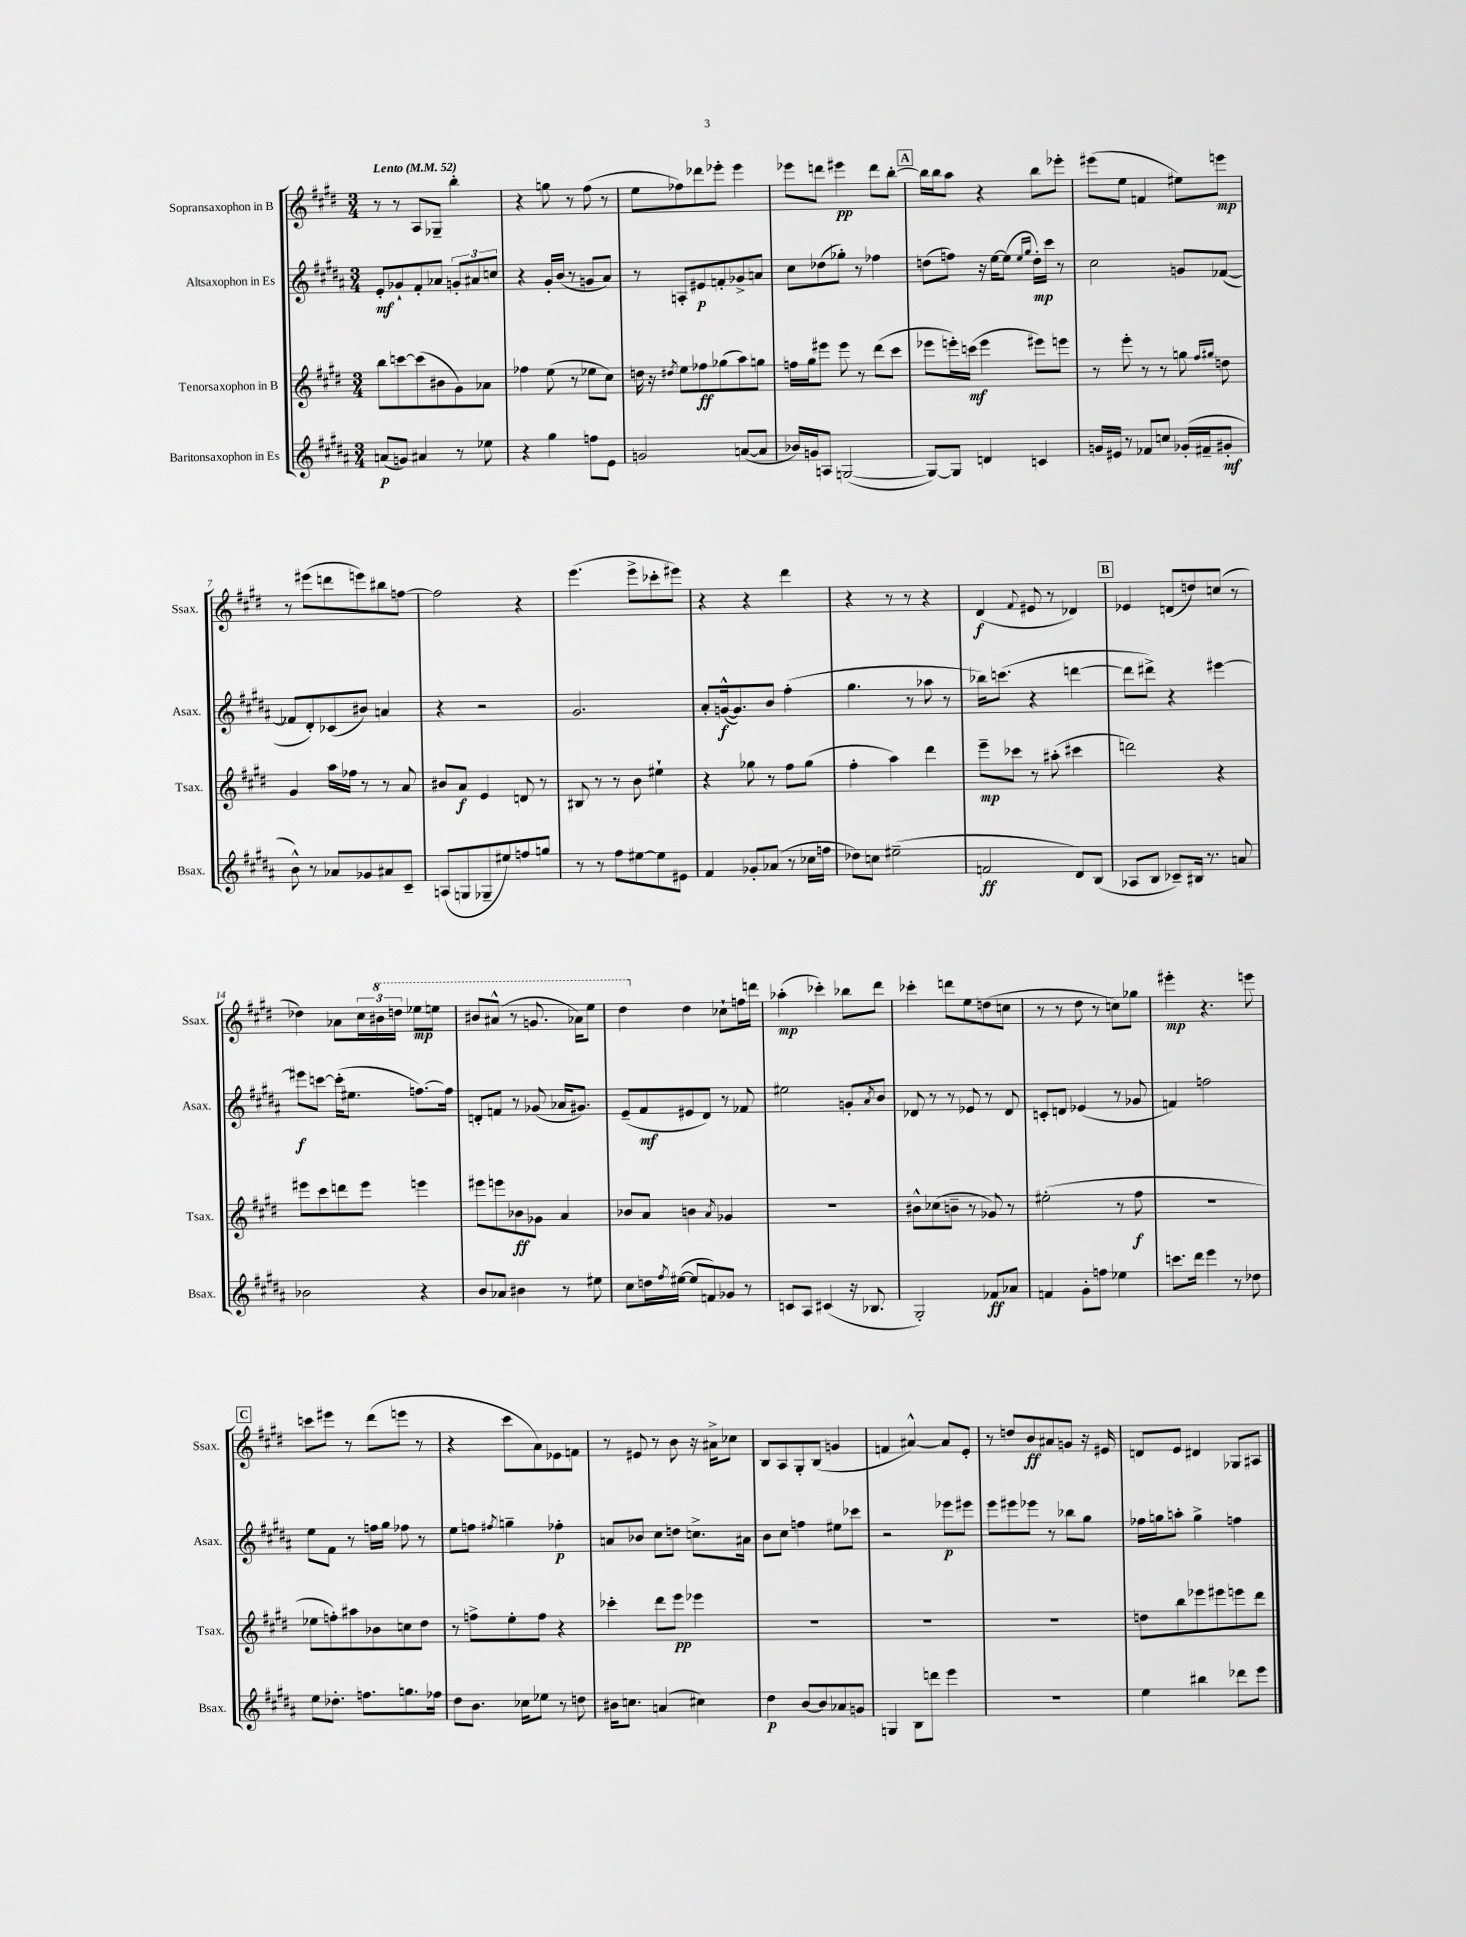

**kern	**dynam	**kern	**dynam	**kern	**dynam	**kern	**dynam
*part4	*part4	*part3	*part3	*part2	*part2	*part1	*part1
*staff4	*staff4	*staff3	*staff3	*staff2	*staff2	*staff1	*staff1
*I"Baritonsaxophon in Es	*	*I"Tenorsaxophon in B	*	*I"Altsaxophon in Es	*	*I"Sopransaxophon in B	*
*I'Bsax.	*	*I'Tsax.	*	*I'Asax.	*	*I'Ssax.	*
*clefG2	*	*clefG2	*	*clefG2	*	*clefG2	*
*k[f#c#g#d#a#]	*	*k[f#c#g#d#]	*	*k[f#c#g#d#a#]	*	*k[f#c#g#d#]	*
*M3/4	*	*M3/4	*	*M3/4	*	*M3/4	*
*MM52	*	*MM52	*	*MM52	*	*MM52	*
=1	=1	=1	=1	=1	=1	=1	=1
!	!	!	!	!	!	!LO:TX:a:B:t=Lento	!
(8an/L	p	8bb\L	.	8e'/L	mf	8r	.
8gn/J)	.	[8cccn\	.	8g-X`/	.	8r	.
4a#X/	.	(8ccc\]	.	8f#'/	.	8A/L	.
.	.	8b#X\	.	8a-X/J	.	8G-X~/J	.
8r	.	8g#\)	.	12gn'/L	.	4bb'\	.
.	.	.	.	12a#X/	.	.	.
8ee-X\	.	8a-X\J	.	.	.	.	.
.	.	.	.	12ccn/J	.	.	.
=2	=2	=2	=2	=2	=2	=2	=2
4r	.	4ff-X\	.	4r	.	4r	.
4gg#\	.	(8ee\	.	16g#'/LL	.	8ggn\	.
.	.	.	.	(16b/JJ	.	.	.
.	.	8r	.	8r	.	8r	.
8ffn\L	.	8ee-X\L	.	8gn/L	.	(8ff#\	.
8e\J	.	8cc#\J)	.	8a#/J)	.	8r	.
=3	=3	=3	=3	=3	=3	=3	=3
2gn/	.	16ddn\	.	8r	.	8ee\L	.
.	.	16r	.	.	.	.	.
.	.	8qdd#X/	.	.	.	.	.
.	.	8ee\L	.	8An'/L	.	8ff-X\)	.
.	.	8ff-X\	ff	8e#X/	p	8ddd-X\	.
.	.	(8gg-X\	.	8fn'/	.	8eee-X'\J	.
([8an/L	.	8aa\)	.	8g-X^/	.	4eee-\	.
8a/J]	.	8ggn\J	.	8an/J	.	.	.
=4	=4	=4	=4	=4	=4	=4	=4
16b-X/LL)	.	16ffn\LL	.	8cc#\L	.	8eee-X\L	.
16gn/J	.	16gg#\J	.	.	.	.	.
8An/J	.	8eee#X\J	.	(8dd-X\	.	8dddn\J	.
([2Gn/	.	8eee#\	.	8gg-X'\J)	.	4eee#X\	pp
.	.	8r	.	8r	.	.	.
.	.	(8ddd#\L	.	4ff-X\	.	8ddd\L	.
.	.	8ccc#\J	.	.	.	[8bb'\J	.
!!LO:REH:place=s1:t=A
=5	=5	=5	=5	=5	=5	=5	=5
8G/L_)	.	8eee-X\L	.	(8ddn\L	.	16bb\LL]	.
.	.	.	.	.	.	16bb\J	.
8G/J]	.	16eeen'\L)	.	8ffn\J)	.	8aa\J	.
.	.	(16cccn\JJ	mf	.	.	.	.
4dn/	.	4eee\	.	16r	.	4r	.
.	.	.	.	[16ee\KL	.	.	.
.	.	.	.	(8ee\J]	.	.	.
.	.	.	.	16qqee/LL	.	.	.
.	.	.	.	16qqgg#/JJ	.	.	.
4cn/	.	8eee#X\L)	.	16dd'\LL)	mp	8bb\L	.
.	.	.	.	16ccc#\JJ	.	.	.
.	.	8eeen\J	.	8r	.	8eee-X'\J	.
=6	=6	=6	=6	=6	=6	=6	=6
16gn/LL	.	8r	.	2cc#\	.	(8eee#X\L	.
16e#X/JJ	.	.	.	.	.	.	.
8r	.	8eee'\	.	.	.	8ee\J	.
8f-X/L	.	8r	.	.	.	4fn/	.
8ccn/J	.	8r	.	.	.	.	.
(16g-X'/LL	.	8ggn\	.	8gn/L	.	8ee#X\L)	.
16f#X~/J	.	.	.	.	.	.	.
.	.	16qqff#/LL	.	.	.	.	.
.	.	16qqgg#X/JJ	.	.	.	.	.
8g#X'/J	mf	8ddn\	.	([8f-X/J	.	8eeen\J	mp
!!LO:LB:g=z
=7	=7	=7	=7	=7	=7	=7	=7
8b^^\)	.	4g#/	.	8f-X/L]	.	8r	.
8r	.	.	.	8d#'/)	.	(8eee#X\L	.
8a-X/L	.	16aa\LL	.	(8c-X/	.	8dddn\	.
.	.	16ff-X\JJ	.	.	.	.	.
8g-X/	.	8r	.	8b#X/J)	.	8eeen\)	.
8a#X/	.	8r	.	4an/	.	8bb#X\	.
8c#~/J	.	8a/	.	.	.	[8ffn\J	.
=8	=8	=8	=8	=8	=8	=8	=8
(8An/L	.	8b#X/L	.	4r	.	2ff\]	.
8Gn/	.	8a/J	f	.	.	.	.
8G-X~/	.	4e/	.	2r	.	.	.
8ee#X/)	.	.	.	.	.	.	.
8ffn/	.	8dn/	.	.	.	4r	.
8ggn/J	.	8r	.	.	.	.	.
=9	=9	=9	=9	=9	=9	=9	=9
8r	.	8B#X/	.	2.g#/	.	(4.eee\	.
8r	.	8r	.	.	.	.	.
8ff#\L	.	8r	.	.	.	.	.
[8ee#X\	.	8b\	.	.	.	8eee^\L	.
8ee#\]	.	4ee#X`\	.	.	.	8ccc-X'\	.
8e#X\J	.	.	.	.	.	8eee#X\J)	.
=10	=10	=10	=10	=10	=10	=10	=10
4f#/	.	4r	.	8a#'/L	.	4r	.
.	.	.	.	([16gn^^/k	f	.	.
.	.	.	.	8.g/])	.	.	.
8g-X'/L	.	8gg-X\	.	.	.	4r	.
(8a-X/J	.	8r	.	8b/J	.	.	.
8r	.	8ff#\L	.	(4ff#'\	.	4ddd#\	.
16cc-X\LL	.	(8gg-\J	.	.	.	.	.
16ffn\JJ	.	.	.	.	.	.	.
=11	=11	=11	=11	=11	=11	=11	=11
8dd-X\L)	.	4ff#'\	.	4.gg#\	.	4r	.
8ccn\J	.	.	.	.	.	.	.
(2ee#X~\	.	4aa\)	.	.	.	8r	.
.	.	.	.	8r	.	8r	.
.	.	4ddd#\	.	8aa-X\	.	4r	.
.	.	.	.	8r	.	.	.
=12	=12	=12	=12	=12	=12	=12	=12
2fn/	ff	8eee~\L	mp	16bb-X\KL)	.	(4d#/	f
.	.	.	.	(8.cccn\J	.	.	.
.	.	8ccc-X\J	.	.	.	.	.
.	.	.	.	.	.	8qqf#/	.
.	.	8r	.	4r	.	8e#X/	.
.	.	(8aa#X'\	.	.	.	8r	.
8d#/L)	.	4ccc#X\	.	[4dddn\	.	4d-X/)	.
(8B/J	.	.	.	.	.	.	.
!!LO:REH:place=s1:t=B
=13	=13	=13	=13	=13	=13	=13	=13
8A-X/L	.	2dddn\)	.	8ddd\L]	.	4e-X/	.
8B/J	.	.	.	8ddd#X^\J)	.	.	.
8c-X~/L)	.	.	.	4r	.	(8dn/L	.
16B#X/Jk	.	.	.	.	.	8ddn/)	.
8.r	.	.	.	.	.	.	.
.	.	4r	.	[4eee#X\	.	(8ccn/J	.
8an/	.	.	.	.	.	8r	.
!!LO:LB:g=z
=14	=14	=14	=14	=14	=14	=14	=14
2b-X\	.	8eee#X\L	.	8eee#X\L]	f	4dd-X\)	.
.	.	8ccc#\	.	[8cccn\J	.	.	.
.	.	8dddn\	.	(16ccc'\KL]	.	8a-X\L	.
.	.	.	.	8.ee#X\J	.	.	.
.	.	8eee#\J	.	.	.	24cc#\L	.
*	*	*	*	*	*	*8va	*
.	.	.	.	.	.	24bb#X\	.
.	.	.	.	.	.	24dddn\JJ	.
4r	.	4eeen\	.	[8.ffn\L)	.	8eee-X\L	mp
.	.	.	.	.	.	8eeen\J	.
.	.	.	.	16ff\Jk]	.	.	.
=15	=15	=15	=15	=15	=15	=15	=15
8b/L	.	8eee#X\L	.	8dn'/L	.	8bb#X/L	.
8a-X/J	.	8eeen\	.	8fn/J	.	(8aa#X^^/J	.
4b#X\	.	8b-X\	ff	8r	.	8r	.
.	.	8g-X\J	.	(8g-X/	.	8.ggn/	.
8r	.	4a/	.	16a-X/KL	.	.	.
.	.	.	.	8.g#X/J)	.	16aa-X\KL)	.
8ee#X\	.	.	.	.	.	8eee\J	.
=16	=16	=16	=16	=16	=16	=16	=16
8cc#\L	.	8b-X/L	.	(8e~/L	.	4ddd#\	.
16ddn\L	.	8a/J	.	8f#/	mf	.	.
8qff#/	.	.	.	.	.	.	.
([16ee#X\JJ	.	.	.	.	.	.	.
*	*	*	*	*	*	*X8va	*
8ee#/L]	.	4bn\	.	8e#X/	.	4dd#\	.
8fn/)	.	.	.	8d#/J)	.	.	.
.	.	8qa/	.	.	.	.	.
8g-X/J	.	4g-X/	.	8r	.	8cc-X`\L	.
8r	.	.	.	8f-X/	.	16ffn\L	.
.	.	.	.	.	.	16dddn\JJ	.
=17	=17	=17	=17	=17	=17	=17	=17
8cn/L	.	2.r	.	2ee#X\	.	(4aa-X'\	mp
8A#/J	.	.	.	.	.	.	.
(4c#X/	.	.	.	.	.	4ccc-X'\)	.
16r	.	.	.	8gn'/L	.	8bb-X\L	.
8.B-X/	.	.	.	.	.	.	.
.	.	.	.	8qa#/	.	.	.
.	.	.	.	8b/J	.	8ddd#\J	.
=18	=18	=18	=18	=18	=18	=18	=18
2G#'/)	.	8b#X^^\L	.	8d-X/	.	4ccc-X'\	.
.	.	(8cc-X\	.	8r	.	.	.
.	.	8bn~\J	.	8r	.	8dddn\L	.
.	.	8r	.	8e-X/	.	8ee\	.
8f-X/L	ff	8g-X/)	.	8r	.	(8ddn\	.
8a-X/J	.	8r	.	8d-/	.	8ccn\J	.
=19	=19	=19	=19	=19	=19	=19	=19
4fn/	.	(2ee#X'\	.	8cn'/L	.	8r	.
.	.	.	.	8dn/J	.	8r	.
8g#'\L	.	.	.	(4e-X/	.	8dd#\	.
8ffn\J	.	.	.	.	.	8r	.
4ee-X\	.	8r	.	8r	.	8ccn\L)	.
.	.	8ff#\	f	8g-X/	.	8gg-X\J	.
=20	=20	=20	=20	=20	=20	=20	=20
8.cccn\L	.	2.r	.	4fn/)	.	4eee#X'\	mp
16ddd#\Jk	.	.	.	.	.	.	.
4eee\	.	.	.	2ffn\	.	4.r	.
8r	.	.	.	.	.	.	.
8dd-X\	.	.	.	.	.	8eeen\	.
!!LO:LB:g=z
!!LO:REH:place=s1:t=C
=21	=21	=21	=21	=21	=21	=21	=21
8ee\L	.	8ee-X\L	.	8ee\L	.	8cccn\L	.
8.dd-X'\J	.	8ffn'\)	.	8f#\J	.	8eee#X\J	.
.	.	8aa#X\	.	8r	.	8r	.
8.ffn\L	.	.	.	.	.	.	.
.	.	8b-X\	.	16ffn\LL	.	(8ddd#\L	.
.	.	.	.	16gg#\JJ	.	.	.
8.ggn\	.	8ccn\	.	8ff-X\	.	8eeen\J	.
.	.	8dd#\J	.	8r	.	8r	.
16ff-X\Jk	.	.	.	.	.	.	.
=22	=22	=22	=22	=22	=22	=22	=22
8dd#\L	.	8r	.	8ee\L	.	4r	.
8.b\J	.	8ffn^\L	.	8ffn\J	.	.	.
.	.	.	.	8qff#X/	.	.	.
.	.	8ee'\	.	4ggn~\	.	8ccc#\L	.
16cc-X\KL	.	.	.	.	.	.	.
8ee-X\J	.	8ff\J	.	.	.	8a\)	.
8r	.	4r	.	4ff-X'\	p	8e-X\	.
8ddn\	.	.	.	.	.	8fn\J	.
=23	=23	=23	=23	=23	=23	=23	=23
16b#X\KL	.	4ccc-X'\	.	8an/L	.	8r	.
8.ccn\J	.	.	.	.	.	.	.
.	.	.	.	8b-X/J	.	8e#X/	.
(4an/	.	8ddd#\L	.	8cc#\L	.	8r	.
.	.	8eee\J	pp	8ddn\J	.	8b\	.
4cc#X\)	.	4eee-X\	.	8.ccn^\L	.	16r	.
.	.	.	.	.	.	16a#X^\KL	.
.	.	.	.	.	.	8cc-X\J	.
.	.	.	.	16a#X\Jk	.	.	.
=24	=24	=24	=24	=24	=24	=24	=24
4dd#\	p	2.r	.	8b\L	.	8B/L	.
.	.	.	.	8cc#\J	.	8A/	.
[8b/L	.	.	.	4ffn\	.	8G#'/	.
8b/]	.	.	.	.	.	(8B/J	.
8a-X/	.	.	.	8ee#X\L	.	4gn/	.
8gn/J	.	.	.	8ccc-X\J	.	.	.
=25	=25	=25	=25	=25	=25	=25	=25
4Gn/	.	2.r	.	2r	.	4fn/	.
8B\L	.	.	.	.	.	[4a#X^^/)	.
8dddn\J	.	.	.	.	.	.	.
4eee\	.	.	.	8eee-X\L	p	8a#/L]	.
.	.	.	.	8eee#X\J	.	8e'/J	.
=26	=26	=26	=26	=26	=26	=26	=26
2.r	.	2.r	.	8eee\L	.	8r	.
.	.	.	.	8eee#X\	.	8ddn/L	.
.	.	.	.	8eee-X\J	.	8b/	ff
.	.	.	.	8r	.	8a#X/	.
.	.	.	.	8bb-X\L	.	8gn/J	.
.	.	.	.	8gg#\J	.	16r	.
.	.	.	.	.	.	16e#X/	.
=27	=27	=27	=27	=27	=27	=27	=27
4ee\	.	8ddn\L	.	16ff-X\LL	.	8dn/L	.
.	.	.	.	16ggn\J	.	.	.
.	.	8bb\	.	8aan'\J	.	8e/J	.
4bb#X\	.	8eee-X\	.	4gg^\	.	4d#X/	.
.	.	8eee#X\	.	.	.	.	.
8ddd-X\L	.	8eeen\	.	4ffn\	.	8G-X/L	.
8eee\J	.	8ddd#\J	.	.	.	8A#X/J	.
==	==	==	==	==	==	==	==
*-	*-	*-	*-	*-	*-	*-	*-
